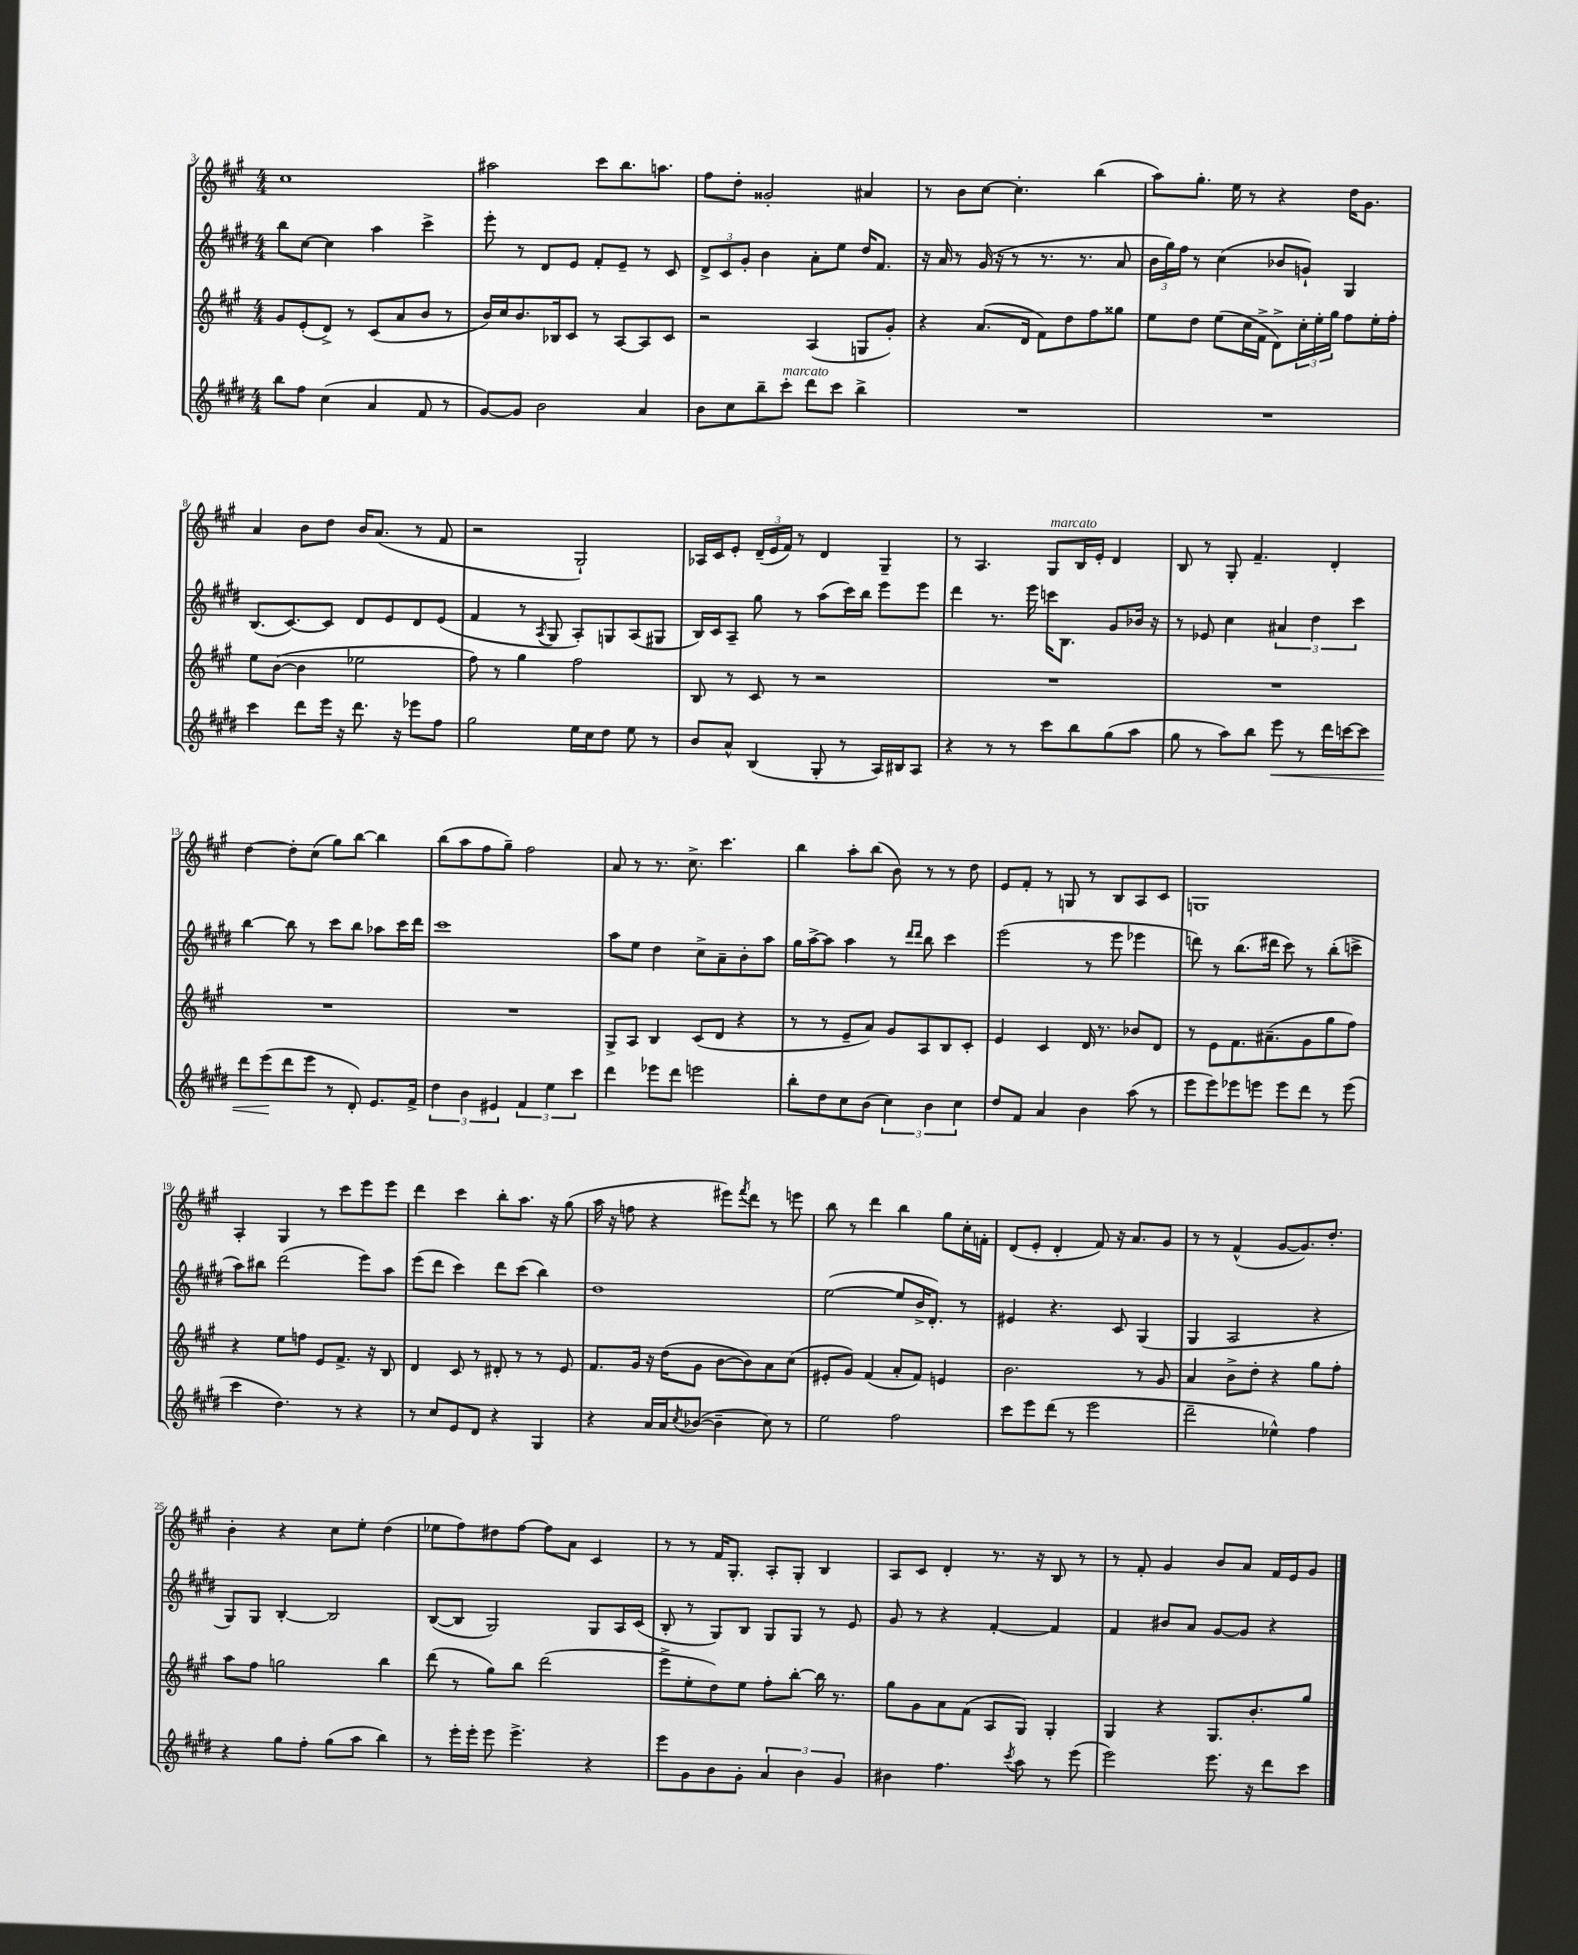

**kern	**kern	**kern	**kern
*staff4	*staff3	*staff2	*staff1
*clefG2	*clefG2	*clefG2	*clefG2
*k[f#c#g#d#]	*k[f#c#g#]	*k[f#c#g#d#]	*k[f#c#g#]
*M4/4	*M4/4	*M4/4	*M4/4
8bb\L	8g#/L	8bb\L	1cc#
8ff#\J	(8e'/	[8cc#\J	.
(4cc#\	8d^/J)	4cc#\]	.
.	8r	.	.
4a/	(8c#/L	4aa\	.
.	8a/	.	.
8f#/	8b/J	4ccc#^\	.
8r	8r	.	.
=	=	=	=
[8g#/L)	16b/LL)	8eee'\	2aa#\
.	16cc#/J	.	.
8g#/]J	8.b/	8r	.
2b\	.	8d#/L	.
.	16B-/k	.	.
.	8c#/J	8e/J	.
.	8r	8f#'/L	8ccc#\L
.	[8A/L	8e~/J	8.bb\
4a/	8A/]	8r	.
.	.	.	8.aa\J
.	8c#/J	8c#/	.
=	=	=	=
8b\L	2r	12d#^/L	8ff#\L
.	.	12c#/	.
8cc#\	.	.	8dd'\J
.	.	12g#'/J	.
8bb~\	.	4b\	2g##'/
8ccc#'\J	.	.	.
8ddd#\L	(4A/	8a'\L	.
8ccc#\J	.	8ee\J	.
4bb^\	8G/L	16dd#/LK	4a#/
.	.	8.f#/J	.
.	8g#'/J)	.	.
=	=	=	=
1r	4r	16r	8r
.	.	16a/	.
.	.	8r	8b\L
.	(8.a/L	(16g#/	[8cc#\J
.	.	16r	.
.	.	8r	4.cc#'\]
.	16d/Jk	.	.
.	8f#\L)	8.r	.
.	8dd\	.	.
.	.	8.r	.
.	8ff#\	.	(4bb\
.	8gg##\J	8a/	.
=	=	=	=
1r	8ee\L	24b\LL	8aa\L)
.	.	24gg#\)	.
.	.	24ff#\JJ	.
.	8dd\J	8r	8.gg#'\J
.	(8ee\L	(4cc#\	.
.	.	.	16ee\
.	16cc#\L	.	8r
.	16f#^\JJ	.	.
.	8d^\L)	8b-/L	4r
.	24cc#'\L	8g`/J)	.
.	24ee'\	.	.
.	24gg#\JJ	.	.
.	8ff#\L	4G#/	16dd\LK
.	.	.	8.g#\J
.	16ee'\L	.	.
.	16ff#'\JJ	.	.
=	=	=	=
4ccc#\	8ee\L	(8.B/L	4a/
.	([8b\J	.	.
.	.	[8.c#/)	.
8ddd#\L	4b\]	.	8b\L
16eee\Jk	.	8c#/]J	8dd\J
16r	.	.	.
8.ddd#\	2ee-\	8d#/L	16b/LK
.	.	.	(8.a/J
.	.	8e/	.
16r	.	.	.
8eee-\L	.	8d#/	8r
8ff#\J	.	(8e/J	8f#/
=	=	=	=
2gg#\	8ff#\)	4f#/	2r
.	8r	.	.
.	4gg#\	8r	.
.	.	8qA/	.
.	.	8G#/	.
16ee\LL	2ff#\	8A'/L)	2G#`/)
16cc#\J	.	.	.
8dd#\J	.	8G/	.
8ee\	.	(8A/	.
8r	.	8G#/J	.
=	=	=	=
8b/L	8B/	16B/LL)	16A-/LL
.	.	16c#/J	16c#/J
8a^^/J	8r	8A~/J	8e'/J
(4B/	8c#/	8gg#\	(24d~/LL
.	.	.	24e/
.	.	.	24f#/JJ)
.	8r	8r	8r
8G#'/	2r	(8aa\L	4d/
8r	.	16ccc#\L)	.
.	.	16bb\JJ	.
16A/LL)	.	8eee\L	4G#~/
16B#/J	.	.	.
8A/J	.	8eee\J	.
=	=	=	=
4r	1r	4ddd#\	8r
.	.	.	4.A/
8r	.	8.r	.
8r	.	.	.
.	.	16eee\	.
8ccc#\L	.	16ccc\LK	8G#/L
.	.	8.B\J	.
8bb\	.	.	16B/L
.	.	.	16e'/JJ
(8gg#\	.	8g#/L	4d/
8aa\J	.	16b-/Jk	.
.	.	16r	.
=	=	=	=
8gg#\	1r	8r	8B/
8r	.	8e-/	8r
8aa\L)	.	4cc#\	8G#'/
8bb\J	.	.	4.f#~/
8eee\	.	6a#/	.
8r	.	.	.
.	.	6dd#\	.
16ddd#\LL	.	.	4d'/
[16ccc\J	.	.	.
.	.	6ccc#\	.
8ccc\]J	.	.	.
=	=	=	=
8ddd#\L	1r	[4bb\	[4dd\
(8eee\	.	.	.
8ddd#\	.	8bb\]	8dd'\]L
8eee\J	.	8r	(8cc#\J
8r	.	8ccc#\L	8gg#\L)
8d#'/)	.	8bb\J	[8bb\J
8.e/L	.	8aa-\L	4bb\]
.	.	16ccc#\L	.
16f#^/Jk	.	16ddd#\JJ	.
=	=	=	=
6dd#\	1r	1ccc#	(8bb\L
.	.	.	8aa\
6b\	.	.	.
.	.	.	8ff#\
6e#/	.	.	.
.	.	.	8gg#~\J)
6f#/	.	.	2ff#\
6ee\	.	.	.
6ccc#\	.	.	.
=	=	=	=
4ddd#\	8G#^/L	8aa\L	8a/
.	8A/J	8ee\J	8r
8eee-\L	4B/	4dd#\	8.r
8ddd#\J	.	.	.
.	.	.	8.cc#^\
2eee\	(8c#/L	8cc#^\L	.
.	8d/J	8a~\	4.ccc#\
.	4r	8b'\	.
.	.	8aa\J	.
=	=	=	=
8bb'\L	8r	16gg#\LL	4bb\
.	.	[16aa^\J	.
8dd#\	8r	8aa\]J	.
8cc#\	8e~/L	4aa\	8aa'\L
(8b\J	8a/J)	.	(8bb\J
6cc#\)	8g#/L	8r	8b\)
.	.	16qqddd#/LL	.
.	.	16qqddd#/JJ	.
.	8A/	8bb\	8r
6b\	.	.	.
.	8B/	4ccc#\	8r
6cc#\	.	.	.
.	8c#'/J	.	8dd\
=	=	=	=
8dd#/L	4e/	(2eee\	8e/L
8f#/J	.	.	8f#'/J
4a/	4c#/	.	8r
.	.	.	8G/
4b\	16d/	8r	8r
.	8.r	.	.
.	.	8eee\	8B/L
(8aa\	8b-/L	4eee-\	8A/
8r	8d/J	.	8c#/J
=	=	=	=
8eee\L	8r	8ddd\)	1G
8eee\)	8e\L	8r	.
8eee-\	8.f#\	(8.bb\L	.
8eee\J	.	.	.
.	(8.a#~\	16ddd#\Jk	.
8eee\L	.	8ccc#\)	.
8ddd#\J	8g#\	8r	.
8r	8gg#\	(8bb'\L	.
(8eee\	8ff#\J)	8ccc^\J	.
=	=	=	=
4ccc#\	4r	8aa\L)	4A'/
.	.	8bb#\J	.
4.dd#\)	8ee\L	(2ddd#\	4G#/
.	8ff\J	.	.
.	8e/L	.	8r
8r	8.f#^/J	.	8ccc#\L
4r	.	8eee\L)	8eee\
.	16r	.	.
.	8B/	8aa\J	8eee\J
=	=	=	=
8r	4d/	(8eee\L	4ddd\
8cc#/L	.	8ddd#\J	.
8e/	8c#/	4ccc#\)	4ccc#\
8d#/J	8r	.	.
4r	8d#'/	8ddd#\L	8bb'\L
.	8r	(8ccc#\J	8.aa\J
4G#/	8r	4bb\)	.
.	.	.	16r
.	8e/	.	(8gg#\
=	=	=	=
4r	8.f#/L	1dd#	16aa\
.	.	.	16r
.	.	.	8ff\
.	16g#/Jk	.	.
16a/LL	16r	.	4r
16a/J	(16dd\LK	.	.
8qcc#/	.	.	.
([8b-/J	8g#\J	.	.
4b-~\]	[8b\L	.	8eee#\L)
.	.	.	8qfff#/
.	8b\])	.	8ddd\J
8cc#\)	8a\	.	8r
8r	(8cc#\J	.	8eee\
=	=	=	=
2ee\	8e#'/L	([2ee\	8bb\
.	8g#/J)	.	8r
.	(4f#/	.	4ddd\
2ff#\	8a'/L	8ee/]L	4bb\
.	8f#/J)	16b^/K	.
.	.	8.d#'/J)	.
.	4e/	.	8gg#\L
.	.	8r	16cc#'\L
.	.	.	16f'\JJ
=	=	=	=
8ccc#\L	2.b\	4e#/	(8d/L
8eee\	.	.	8e'/J
(8ddd#\J	.	4.r	4d'/
8r	.	.	.
2eee\	.	.	8f#/)
.	.	8c#/	16r
.	.	.	8.a/L
.	8r	(4G#/	.
.	8g#/	.	8g#/J
=	=	=	=
2ddd#~\	4a/	4G#/	8r
.	.	.	8r
.	8b^\L	2A/	(4f#^^/
.	8dd'\J	.	.
4ee-^^\)	4r	.	[8g#/L
.	.	.	8.g#/])
4ff#\	8gg#\L	4r	.
.	.	.	8.dd'/J
.	8ff#'\J	.	.
=	=	=	=
4r	8aa\L	8G#/L)	4b'\
.	8ff#\J	8G#/J	.
8gg#\L	2gg\	[4B'/	4r
8ff#'\J	.	.	.
(8gg#\L	.	2B/]	8cc#\L
8aa\J	.	.	8ee'\J
4bb\)	4bb\	.	(4dd\
=	=	=	=
8r	(8ddd\	([8B/L	8ee-\L
16eee'\LL	8r	8B/]J	8ff#\)
16eee'\JJ	.	.	.
8eee\	8gg#\L)	2G#/)	8dd#\
4.eee^\	8bb\J	.	[8ff#\J
.	(2ddd\	.	8ff#\]L
.	.	.	8a\J
4r	.	8G#/L	4c#/
.	.	16A/L	.
.	.	(16c#/JJ	.
=	=	=	=
8eee\L	8eee^\L	8B'/	8r
8g#\	8ee'\	8r	8r
8b\	8dd\)	8G#/L)	16f#/LK
.	.	.	8.G#'/J
8g#'\J	8ee\J	8B/J	.
6a/	8ff#'\L	8G#/L	8A'/L
.	[8bb'\J	8G#/J	8G#'/J
6b\	.	.	.
.	16bb\]	8r	4B/
.	8.r	.	.
6g#/	.	.	.
.	.	8e/	.
=	=	=	=
4b#\	8gg#\L	8g#/	8A/L
.	8g#\	8r	8c#/J
4.ff#\	8a\	4r	4d'/
.	(8f#\J	.	.
.	8A/L	[4f#'/	8.r
8qccc#/	.	.	.
8aa\	8G#/J)	.	.
.	.	.	16r
8r	4G#'/	4f#/]	8B/
(8eee\	.	.	8r
=	=	=	=
2eee\)	4G#/	4f#/	8r
.	.	.	8f#'/
.	4r	8b#/L	4g#/
.	.	8a/J	.
8.eee\	8.G#/L	[8g#/L	8b/L
.	.	8g#/]J	8a/J
16r	8.b'/	.	.
8ddd#\L	.	4r	16f#/LL
.	.	.	16e/J
8ccc#\J	8gg#/J	.	8g#/J
==	==	==	==
*-	*-	*-	*-
